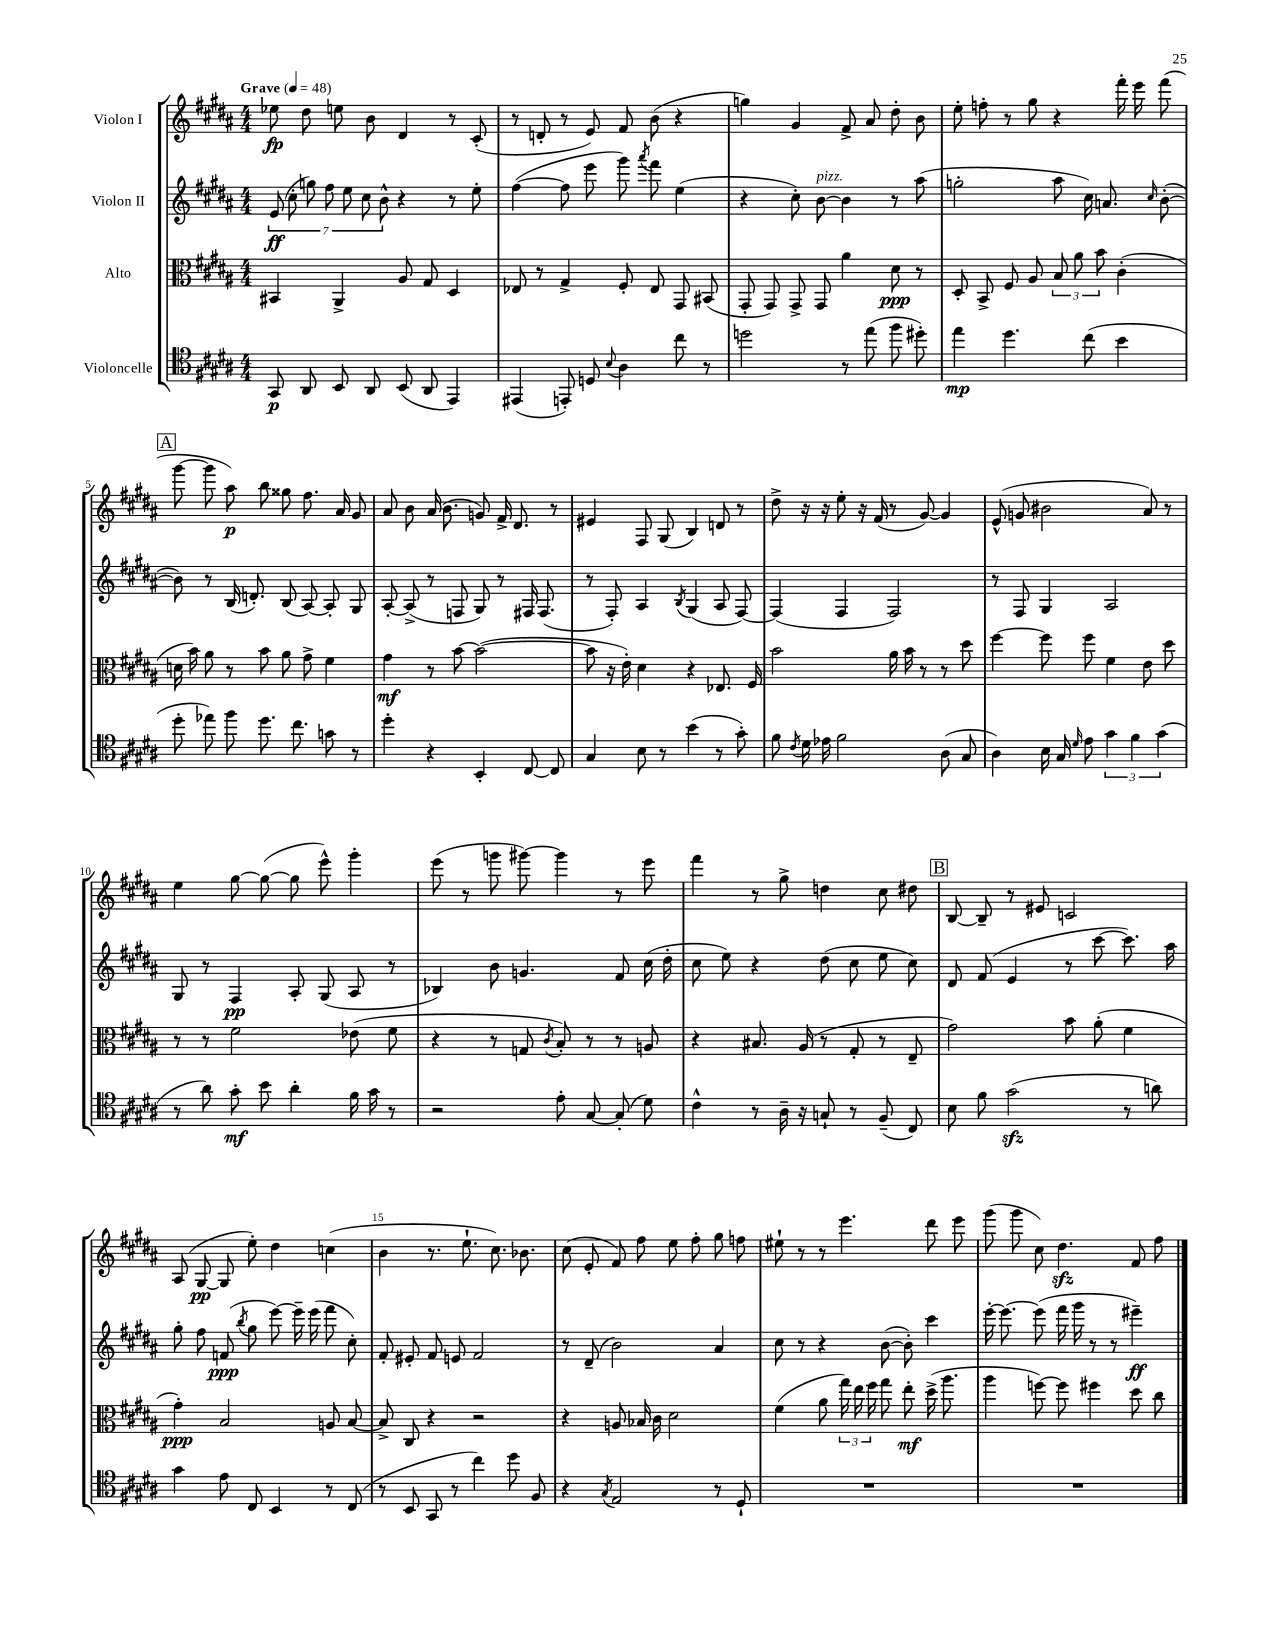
<<
\new StaffGroup <<
\new Staff = "s0" \with { instrumentName = "Violon I" } {
    \clef treble \key b \major \numericTimeSignature \time 4/4 \tempo "Grave" 4 = 48
    \autoBeamOff ees''8\fp dis''8 e''8 b'8 dis'4 r8 cis'8-.( |
    r8 d'8-. r8 e'8) fis'8 b'8( r4 |
    g''4) gis'4 fis'8-> ais'8 dis''8-. b'8 |
    e''8-. f''8-. r8 gis''8 r4 fis'''16-. e'''16 fis'''8( |
    \mark \markup { \box "A" } gis'''8~ gis'''8 ais''8\p) b''8 gisis''8 fis''8. ais'16 gis'8 |
    ais'8 b'8 ais'16( b'8. g'8) fis'16-> dis'8. r8 |
    eis'4 fis8 gis8( b4) d'8 r8 |
    dis''8-> r16 r16 e''8-. r16 fis'16( r8 gis'8~) gis'4 |
    e'8-^( g'8 bis'2 ais'8) r8 |
    e''4 gis''8~ gis''8~( gis''8 e'''8-^) gis'''4-. |
    e'''8( r8 g'''8 gis'''8~) gis'''4 r8 e'''8 |
    fis'''4 r8 gis''8-> d''4 cis''8 dis''8 |
    \mark \markup { \box "B" } b8~ b8-- r8 eis'8 c'2 |
    ais8( gis8~\pp gis8 e''8-.) dis''4 c''4( |
    b'4 r8. e''8.-! cis''8.) bes'8. |
    cis''8( e'8-. fis'8) fis''8 e''8 fis''8-. gis''8 f''8 |
    eis''8-! r8 r8 e'''4. dis'''8 e'''8 |
    gis'''8( gis'''8 cis''8) dis''4.\sfz fis'8 fis''8 \bar "|." |
}
\new Staff = "s1" \with { instrumentName = "Violon II" } {
    \clef treble \key b \major \numericTimeSignature \time 4/4
    \autoBeamOff \tuplet 7/4 { e'8\ff( cis''8-. g''8) fis''8 e''8 cis''8 b'8-^ } r4 r8 e''8-. |
    fis''4~( fis''8 e'''8 gis'''8) \acciaccatura { ais'''8 } fis'''8 e''4( |
    r4 cis''8-.) b'8~^\markup { \italic "pizz." } b'4 r8 ais''8( |
    g''2-. ais''8 cis''16) a'8. \grace { cis''16 } b'8~-.( |
    \mark \markup { \box "A" } b'8) r8 b16( d'8.-.) b8( ais8~) ais8-. gis8 |
    ais8~-. ais8->( r8 f8 gis8) r8 fis16 fis8.( |
    r8 fis8-.) ais4 \acciaccatura { b8 } gis4( ais8 fis8~) |
    fis4( fis4 fis2) |
    r8 fis8 gis4 ais2 |
    gis8 r8 fis4\pp ais8-. gis8( ais8 r8 |
    bes4) b'8 g'4. fis'8 cis''16( dis''16-. |
    cis''8 e''8) r4 dis''8( cis''8 e''8 cis''8) |
    \mark \markup { \box "B" } dis'8 fis'8( e'4 r8 cis'''8~ cis'''8.) ais''16 |
    gis''8-. fis''8 f'8\ppp( \acciaccatura { b''8 } gis''8 e'''8~) e'''16-- e'''16( fis'''8 cis''8-.) |
    fis'8-. eis'8-. fis'8 e'8 fis'2 |
    r8 dis'8--( b'2) ais'4 |
    cis''8 r8 r4 b'8~( b'8-.) cis'''4 |
    e'''16~-. e'''8.~ e'''8( fis'''16 gis'''16 r8 r8 eis'''4--\ff) \bar "|." |
}
\new Staff = "s2" \with { instrumentName = "Alto" } {
    \clef alto \key b \major \numericTimeSignature \time 4/4
    \autoBeamOff bis,4 ais,4-> ais8 gis8 dis4 |
    ees8 r8 gis4-> fis8-. ees8 gis,8 bis,8( |
    gis,8-. gis,8) gis,8-> gis,8 ais'4 dis'8\ppp r8 |
    dis8-. b,8-> fis8 ais8 \tuplet 3/2 { b8 ais'8 b'8 } cis'4-.( |
    \mark \markup { \box "A" } d'16 b'16) ais'8 r8 b'8 ais'8 gis'8-> fis'4 |
    gis'4\mf r8 b'8~ b'2~( |
    b'8 r16 e'16-.) dis'4 r4 ees8. fis16 |
    b'2 ais'16 b'16 r8 r8 dis''8 |
    fis''4~ fis''8 fis''8 fis'4 e'8 dis''8 |
    r8 r8 fis'2 ees'8( fis'8 |
    r4 r8 g8 \acciaccatura { cis'8 } b8-.) r8 r8 a8 |
    r4 bis8. ais16( r8 gis8-. r8 e8-- |
    \mark \markup { \box "B" } gis'2) b'8 ais'8-.( fis'4 |
    gis'4-.\ppp) b2 a8 b8~ |
    b8-> cis8 r4 r2 |
    r4 a8 bes16 cis'16 dis'2 |
    fis'4( ais'8 \tuplet 3/2 { gis''16) e''16 fis''16 } gis''8 e''8-.\mf dis''16->( ais''8. |
    ais''4 f''8~) f''8 fis''4 dis''8 cis''8 \bar "|." |
}
\new Staff = "s3" \with { instrumentName = "Violoncelle" } {
    \clef tenor \key b \major \numericTimeSignature \time 4/4
    \autoBeamOff gis,8\p ais,8 b,8 ais,8 b,8( ais,8 e,4) |
    eis,4( e,8-.) d8 \appoggiatura { b8 } ais4 cis''8 r8 |
    d''2 r8 e''8( fis''8 dis''8-.) |
    e''4\mp dis''4. cis''8( b'4 |
    \mark \markup { \box "A" } dis''8-. ees''8) fis''8 dis''8. cis''8. g'8 r8 |
    dis''4-. r4 b,4-. cis8~ cis8 |
    gis4 b8 r8 b'4( r8 gis'8-.) |
    fis'8 \acciaccatura { cis'8 } dis'16 ees'16 fis'2 ais8( gis8 |
    ais4) b16 gis16 \grace { dis'16 } e'8 \tuplet 3/2 { gis'4 fis'4 gis'4( } |
    r8 ais'8) gis'8-.\mf b'8 ais'4-. fis'16 gis'16 r8 |
    r2 e'8-. gis8~ gis8-.( dis'8) |
    cis'4-^ r8 ais16-- r16 g8-! r8 fis8--( cis8) |
    \mark \markup { \box "B" } b8 fis'8 gis'2\sfz( r8 a'8) |
    gis'4 e'8 cis8 b,4 r8 cis8( |
    r8 b,8 gis,8 r8 cis''4) dis''8 fis8 |
    r4 \acciaccatura { gis8 } e2 r8 dis8-! |
    R1 |
    R1 \bar "|." |
}
>>
>>
\layout { \context { \Score \override BarNumber.break-visibility = ##(#f #t #t) barNumberVisibility = #(every-nth-bar-number-visible 5) } }
